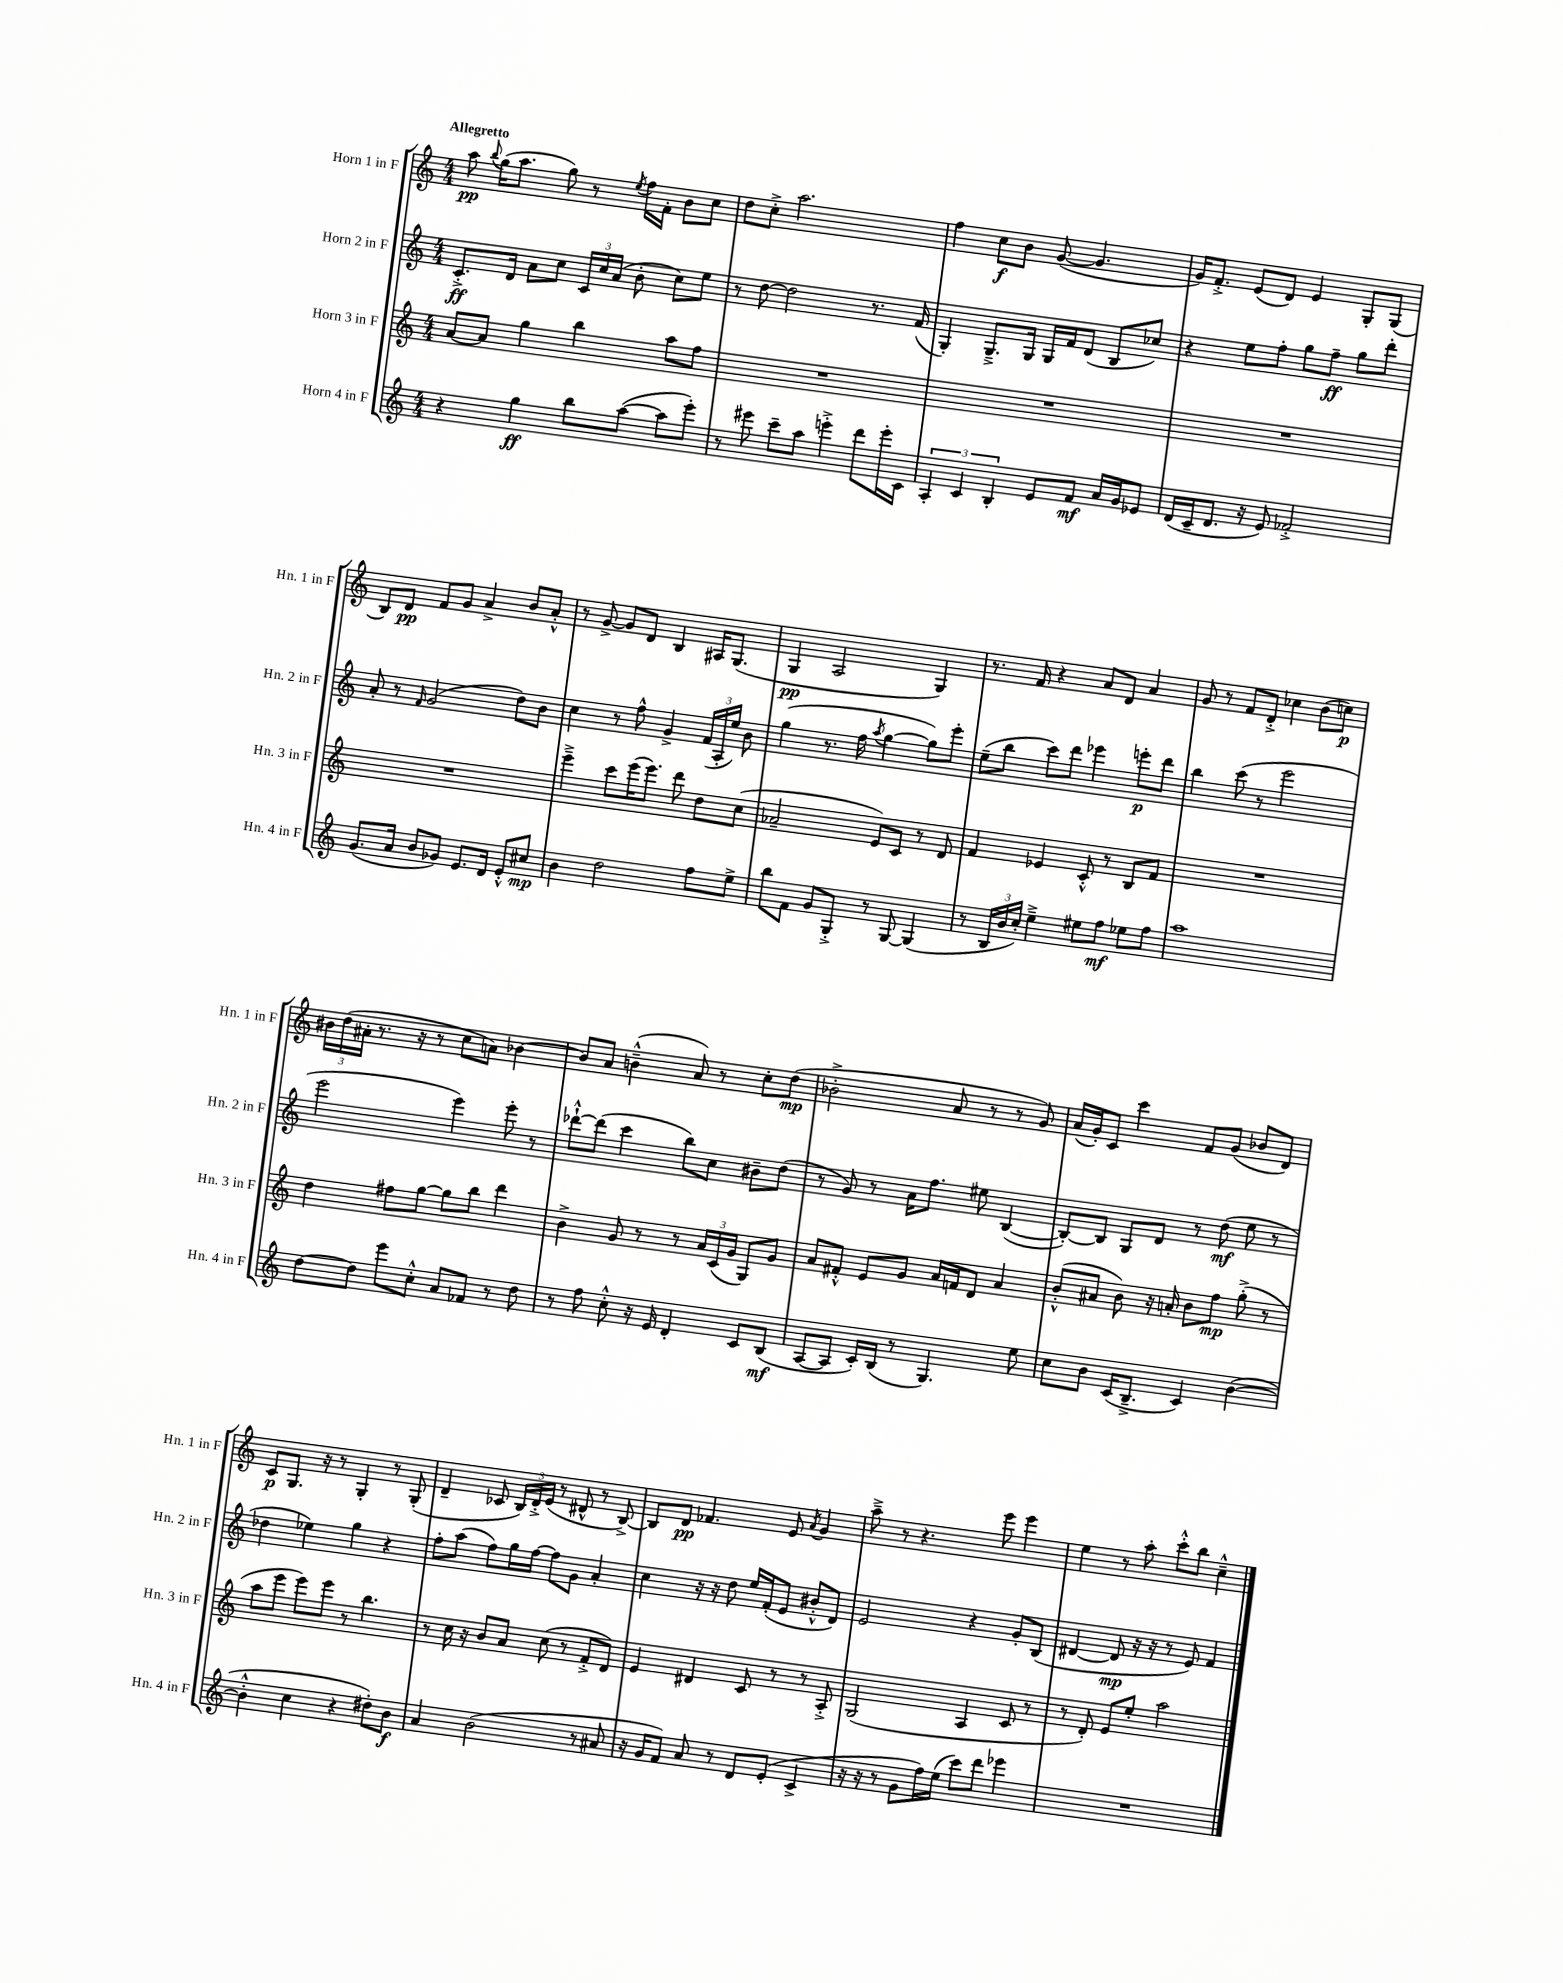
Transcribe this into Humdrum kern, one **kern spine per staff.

**kern	**dynam	**kern	**dynam	**kern	**dynam	**kern	**dynam
*part4	*part4	*part3	*part3	*part2	*part2	*part1	*part1
*staff4	*staff4	*staff3	*staff3	*staff2	*staff2	*staff1	*staff1
*I"Horn 4 in F	*	*I"Horn 3 in F	*	*I"Horn 2 in F	*	*I"Horn 1 in F	*
*I'Hn. 4 in F	*	*I'Hn. 3 in F	*	*I'Hn. 2 in F	*	*I'Hn. 1 in F	*
*clefG2	*	*clefG2	*	*clefG2	*	*clefG2	*
*k[]	*	*k[]	*	*k[]	*	*k[]	*
*M4/4	*	*M4/4	*	*M4/4	*	*M4/4	*
=1	=1	=1	=1	=1	=1	=1	=1
!	!	!	!	!	!	!LO:TX:a:B:t=Allegretto	!
4r	.	[8a/L	.	8.c'^/L	ff	8aa\	pp
.	.	.	.	.	.	8qqbb/	.
.	.	8a/J]	.	.	.	(16gg\KL	.
.	.	.	.	16d/Jk	.	8.aa\J	.
4gg\	ff	4gg\	.	8a\L	.	.	.
.	.	.	.	8cc\J	.	8gg\)	.
8bb\L	.	4bb\	.	24c/LL	.	8r	.
.	.	.	.	24cc/	.	.	.
.	.	.	.	(24a/JJ	.	.	.
.	.	.	.	.	.	8qee/	.
([8aa\J	.	.	.	8b'\	.	16ff\LL	.
.	.	.	.	.	.	16f'\JJ	.
8aa\L]	.	8aa\L	.	8cc\L)	.	8b\L	.
8eee'\J)	.	8ff\J	.	8ee\J	.	8cc\J	.
=2	=2	=2	=2	=2	=2	=2	=2
8r	.	1r	.	8r	.	8dd\L	.
8eee#X\	.	.	.	[8dd\	.	8cc'^\J	.
8ccc~\L	.	.	.	2dd\]	.	2.aa\	.
8aa\J	.	.	.	.	.	.	.
4eeen'^\	.	.	.	.	.	.	.
8ddd\L	.	.	.	8.r	.	.	.
16eee'\L	.	.	.	.	.	.	.
16c\JJ	.	.	.	(16f/	.	.	.
=3	=3	=3	=3	=3	=3	=3	=3
6A'/	.	1r	.	4G'/)	.	4ff\	.
6c/	.	.	.	.	.	.	.
.	.	.	.	8.G~^/L	.	8cc\L	f
6B'/	.	.	.	.	.	.	.
.	.	.	.	.	.	8b\J	.
.	.	.	.	16G/Jk	.	.	.
8e/L	.	.	.	16G/LL	.	([8g/	.
.	.	.	.	16f/J	.	.	.
8f/J	mf	.	.	(8d/J	.	4.g/]	.
16a/LL	.	.	.	8B/L	.	.	.
16g/J	.	.	.	.	.	.	.
8e-X/J	.	.	.	8cc-X/J)	.	.	.
=4	=4	=4	=4	=4	=4	=4	=4
(16d/LL	.	1r	.	4r	.	16g/KL)	.
16c~/J	.	.	.	.	.	8.f'^/J	.
8.d/J	.	.	.	.	.	.	.
.	.	.	.	8ee\L	.	(8e/L	.
16r	.	.	.	.	.	.	.
8e/)	.	.	.	8ff'\J	.	8d/J)	.
2f-X'^/	.	.	.	8gg\L	.	4e/	.
.	.	.	.	8ff~\J	ff	.	.
.	.	.	.	8gg\L	.	8G'/L	.
.	.	.	.	8ddd'\J	.	(8G/J	.
!!LO:LB:g=z
=5	=5	=5	=5	=5	=5	=5	=5
(8.g/L	.	1r	.	8a'/	.	8B/L)	.
.	.	.	.	8r	.	8d/J	pp
16a/Jk	.	.	.	.	.	.	.
.	.	.	.	16qqf/	.	.	.
8b/L	.	.	.	(2g/	.	8f/L	.
8g-X/J)	.	.	.	.	.	8g/J	.
8.e/L	.	.	.	.	.	4a^/	.
16d/Jk	.	.	.	.	.	.	.
8e'^^/L	.	.	.	8dd\L)	.	8b/L	.
8cc#X/J	mp	.	.	8b\J	.	8a'^^/J	.
=6	=6	=6	=6	=6	=6	=6	=6
4b\	.	4eee~^\	.	4cc\	.	8r	.
.	.	.	.	.	.	[8g^/	.
2dd\	.	8ccc\L	.	8r	.	8g/L]	.
.	.	(16eee\K	.	8ff^^\	.	8d/J	.
.	.	8.eee\J)	.	.	.	.	.
.	.	.	.	4g^/	.	4B/	.
.	.	8ddd\	.	.	.	.	.
8ff\L	.	8dd\L	.	(24f/LL	.	16A#X/KL	.
.	.	.	.	24A'/	.	.	.
.	.	.	.	.	.	(8.G/J	.
.	.	.	.	24ee/JJ)	.	.	.
8ee^\J	.	(8cc\J	.	8b\	.	.	.
=7	=7	=7	=7	=7	=7	=7	=7
8bb\L	.	2a-X~/	.	(4gg\	.	4G/	pp
8f\J	.	.	.	.	.	.	.
8g/L	.	.	.	8.r	.	2A/	.
8G'^/J	.	.	.	.	.	.	.
.	.	.	.	16ff\	.	.	.
.	.	.	.	8qaa/	.	.	.
8r	.	8e/L)	.	[4gg\	.	.	.
[8G/	.	8c/J	.	.	.	.	.
(4G/]	.	8r	.	8gg\L])	.	4G/)	.
.	.	8d/	.	8eee'\J	.	.	.
=8	=8	=8	=8	=8	=8	=8	=8
8r	.	4f/	.	(8ee~\L	.	8.r	.
24B/LL	.	.	.	8bb\J	.	.	.
24b/	.	.	.	.	.	.	.
.	.	.	.	.	.	16f/	.
24cc'/JJ)	.	.	.	.	.	.	.
4ee~^\	.	4e-X/	.	8ccc\L)	.	4r	.
.	.	.	.	8ddd\J	.	.	.
8ee#X\L	.	8c'^^/	.	4eee-X\	.	8a/L	.
8ff\J	mf	8r	.	.	.	8d/J	.
8ee-X\L	.	8B/L	.	8eeen'\L	p	4a/	.
8ff\J	.	8f/J	.	8ddd\J	.	.	.
=9	=9	=9	=9	=9	=9	=9	=9
1aa	.	1r	.	4bb\	.	8g/	.
.	.	.	.	.	.	8r	.
.	.	.	.	(8ccc\	.	8f/L	.
.	.	.	.	8r	.	8d'^/J	.
.	.	.	.	2eee\	.	4cc-X\	.
.	.	.	.	.	.	(8b\L	.
.	.	.	.	.	.	8ccn\J)	p
!!LO:LB:g=z
=10	=10	=10	=10	=10	=10	=10	=10
[8dd\L	.	4dd\	.	2eee\	.	24b#X\LL	.
.	.	.	.	.	.	(24dd\	.
.	.	.	.	.	.	24a#X'\JJ	.
8dd\J]	.	.	.	.	.	8.r	.
8eee\L	.	8ff#X\L	.	.	.	.	.
.	.	.	.	.	.	16r	.
8cc'^^\J	.	[8gg\J	.	.	.	8r	.
8a/L	.	8gg\L]	.	4eee\)	.	8cc\L	.
8f-X/J	.	8bb\J	.	.	.	8an\J)	.
8r	.	4ddd\	.	8eee'\	.	[4b-X\	.
8dd\	.	.	.	8r	.	.	.
=11	=11	=11	=11	=11	=11	=11	=11
8r	.	4b^\	.	[8ddd-X`^^\L	.	8b-/L]	.
8ff\	.	.	.	(8ddd-\J]	.	8a/J	.
8cc'^^\	.	8g/	.	4ccc\	.	(4bn~^^\	.
16r	.	8r	.	.	.	.	.
16e/	.	.	.	.	.	.	.
4d'/	.	8r	.	8bb\L)	.	8a/)	.
.	.	24a/LL	.	8cc\J	.	8r	.
.	.	(24c/	.	.	.	.	.
.	.	24g/JJ	.	.	.	.	.
8c/L	.	8G/L)	.	8b#X~\L	.	8cc'\L	.
(8B/J	mf	8g/J	.	(8dd\J	.	(8dd\J	mp
=12	=12	=12	=12	=12	=12	=12	=12
[8A/L	.	8a/L	.	8r	.	2b-X'^\	.
8A/J]	.	8f#X'^^/J	.	8g/)	.	.	.
16c'/LL)	.	8e/L	.	8r	.	.	.
(16B/JJ	.	.	.	.	.	.	.
8r	.	8g/J	.	16a\KL	.	.	.
.	.	.	.	8.ff\J	.	.	.
4.G/)	.	16a/LL	.	.	.	8a/	.
.	.	16fn/J	.	.	.	.	.
.	.	8d/J	.	8ee#X\	.	8r	.
.	.	4a/	.	([4B/	.	8r	.
8ee\	.	.	.	.	.	8g/)	.
=13	=13	=13	=13	=13	=13	=13	=13
8cc\L	.	(8b'^^/L	.	8B'/L_)	.	(16a/LL	.
.	.	.	.	.	.	16g'/J)	.
8b\J	.	8a#X/J	.	8B/J]	.	8c/J	.
(16c/KL	.	8b\)	.	8G/L	.	4ccc\	.
8.B~^/J	.	.	.	.	.	.	.
.	.	16r	.	8d/J	.	.	.
.	.	16an'/	.	.	.	.	.
4c/)	.	8b\L	.	8r	.	8f/L	.
.	.	8ff\J	mp	(8dd\	mf	(8g/J	.
([4b\	.	(8gg'^\	.	8ee\	.	8b-X/L	.
.	.	8r	.	8r	.	8d/J)	.
!!LO:LB:g=z
=14	=14	=14	=14	=14	=14	=14	=14
4b'^^\]	.	8aa\L	.	4dd-X\	.	8c/L	p
.	.	8eee\J	.	.	.	8.G/J	.
4cc\	.	8eee\L)	.	4ee-X\)	.	.	.
.	.	.	.	.	.	16r	.
.	.	8eee\J	.	.	.	8r	.
4r	.	8r	.	4gg\	.	4G'/	.
.	.	4.bb\	.	.	.	.	.
8dd#X'\L)	.	.	.	4r	.	8r	.
8b\J	f	.	.	.	.	(8G'/	.
=15	=15	=15	=15	=15	=15	=15	=15
4a/	.	8r	.	8ff'\L	.	4d~/	.
.	.	16cc\	.	(8aa\J	.	.	.
.	.	16r	.	.	.	.	.
(2b\	.	8b/L	.	8ff\L)	.	8c-X/	.
.	.	8a/J	.	16gg\L	.	24B/LL)	.
.	.	.	.	.	.	24d'^/	.
.	.	.	.	[16ff\JJ	.	.	.
.	.	.	.	.	.	(24e/JJ	.
.	.	(8cc\	.	8ff\L]	.	8r	.
.	.	8r	.	8g\J	.	8d#X^^/	.
8r	.	8f'^/L	.	4a'/	.	8r	.
8a#X/	.	8d/J)	.	.	.	[8B^/)	.
=16	=16	=16	=16	=16	=16	=16	=16
16r	.	4e/	.	4cc\	.	8B/L]	.
16g/KL	.	.	.	.	.	.	.
8f/J)	.	.	.	.	.	8d/J	pp
8a/	.	4d#X/	.	16r	.	4.f-X/	.
.	.	.	.	16r	.	.	.
8r	.	.	.	8dd\	.	.	.
8d/L	.	8c/	.	16ee/LL	.	.	.
.	.	.	.	(16f'/J	.	.	.
(8e'/J	.	8r	.	8e/J	.	8e/	.
.	.	.	.	.	.	8qa/	.
4c^/	.	8r	.	8b#X'^^/L	.	4g/	.
.	.	8A'^/	.	8d/J)	.	.	.
=17	=17	=17	=17	=17	=17	=17	=17
16r	.	(2G/	.	2e/	.	8aa~^\	.
16r	.	.	.	.	.	.	.
8r	.	.	.	.	.	8r	.
8g\L	.	.	.	.	.	4.r	.
16ff\L)	.	.	.	.	.	.	.
(16ee\JJ	.	.	.	.	.	.	.
8ccc\L)	.	4A/	.	4r	.	.	.
8ddd\J	.	.	.	.	.	8eee\	.
4eee-X\	.	8c/	.	8g'/L	.	4eee\	.
.	.	8r	.	(8B/J	.	.	.
=18	=18	=18	=18	=18	=18	=18	=18
1r	.	8r	.	[4d#X/	.	4ee\	.
.	.	8d'/)	.	.	.	.	.
.	.	8e/L	.	8d#/]	mp	8r	.
.	.	8ee'/J	.	16r	.	8aa'\	.
.	.	.	.	16r	.	.	.
.	.	2aa\	.	8r	.	8ccc'^^\L	.
.	.	.	.	8e/)	.	8bb\J	.
.	.	.	.	4f/	.	4cc~^^\	.
==	==	==	==	==	==	==	==
*-	*-	*-	*-	*-	*-	*-	*-
